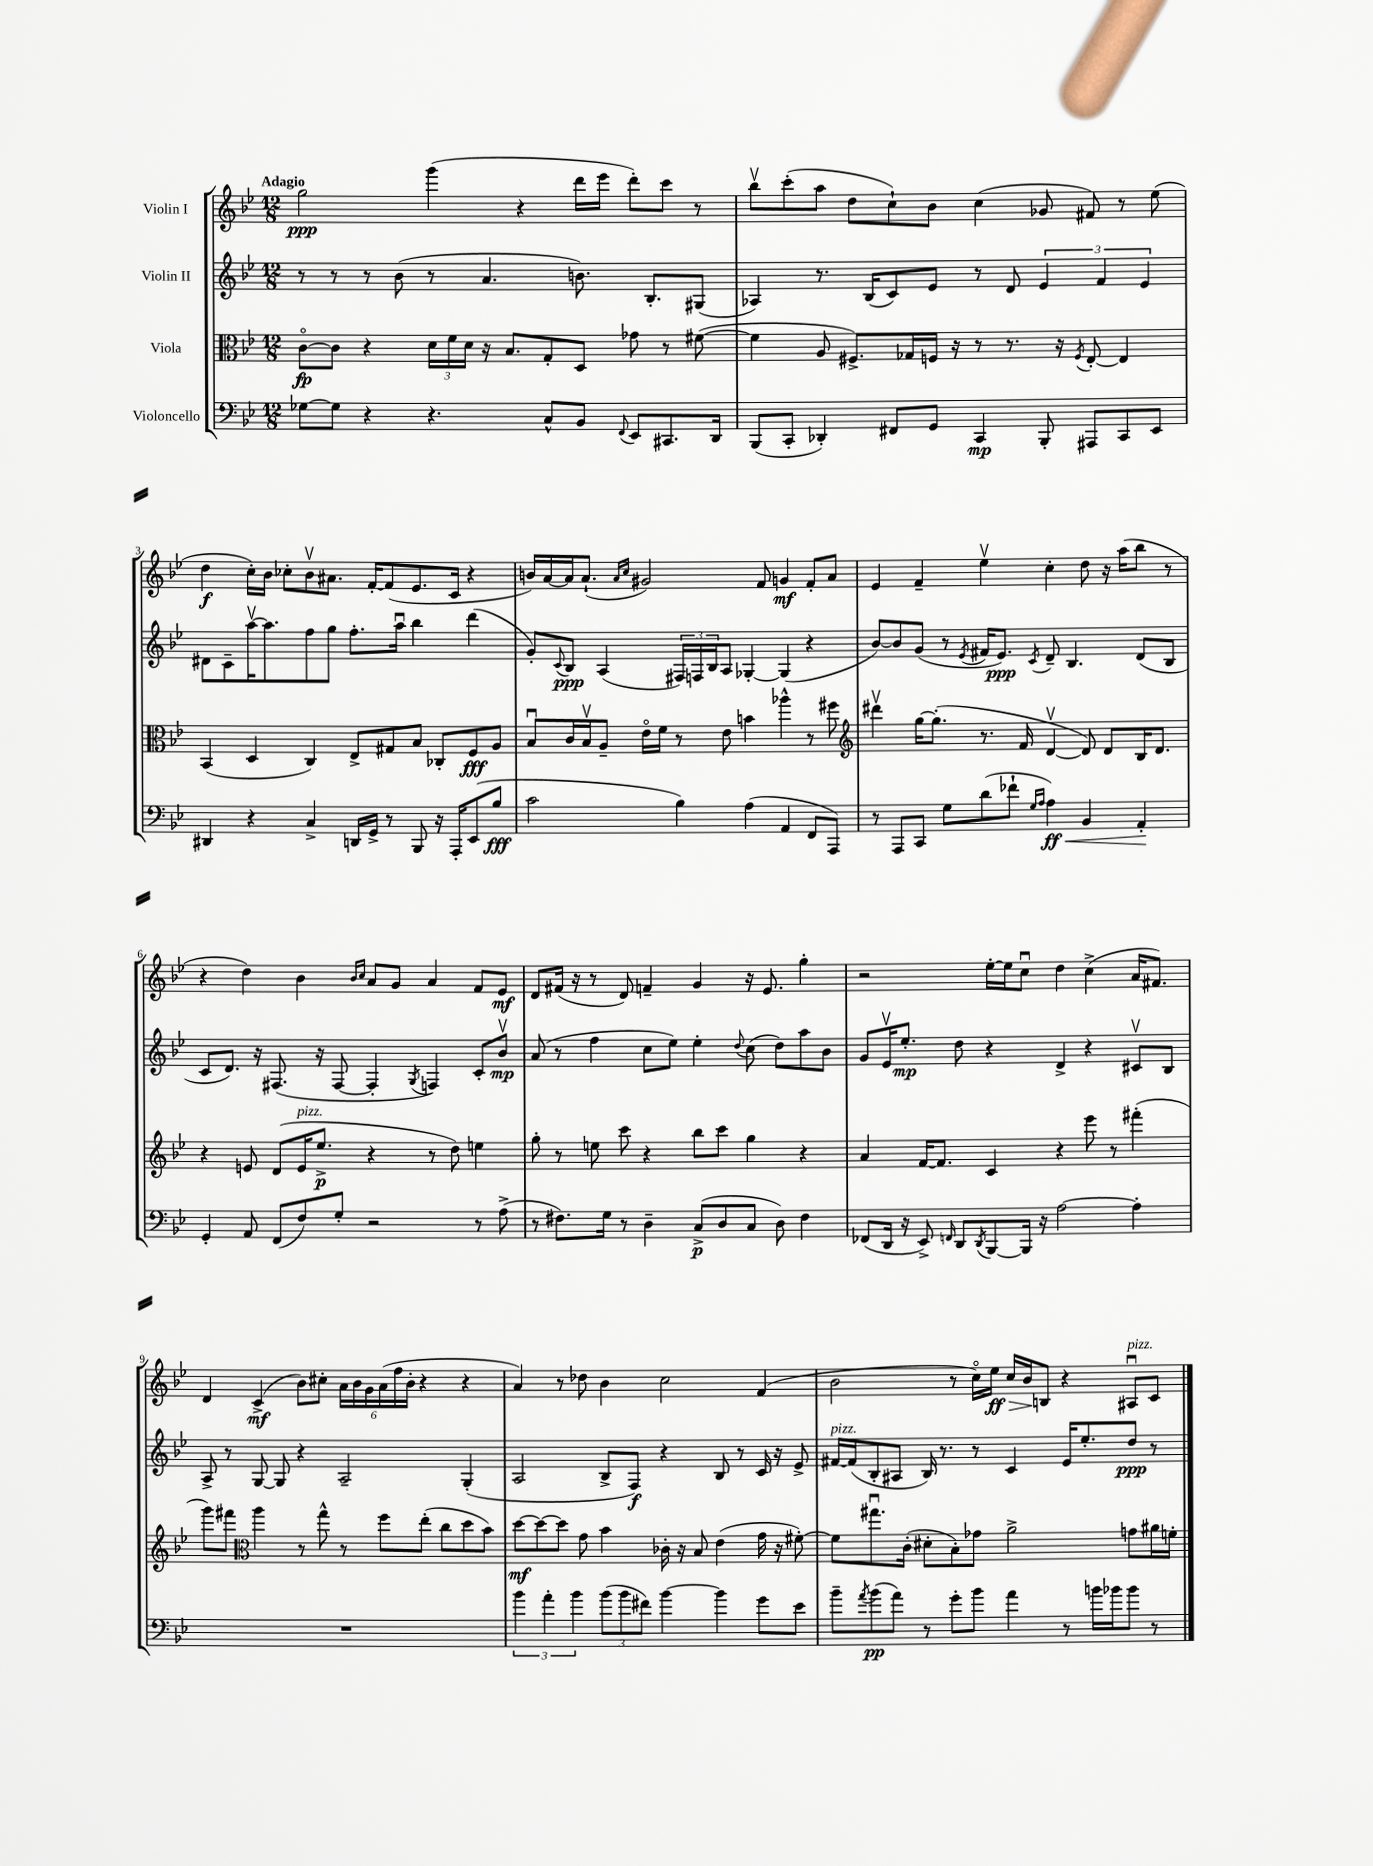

**kern	**kern	**kern	**kern
*staff4	*staff3	*staff2	*staff1
*clefF4	*clefC3	*clefG2	*clefG2
*k[b-e-]	*k[b-e-]	*k[b-e-]	*k[b-e-]
*M12/8	*M12/8	*M12/8	*M12/8
[8G-	[8co	8r	2gg
8G-]	8c]	8r	.
4r	4r	8r	.
.	.	(8b-	.
4.r	24d	8r	(4ggg
.	24f	.	.
.	24d	.	.
.	16r	4.a	.
.	8.B-	.	.
.	.	.	4r
8C^^	8G'	.	.
8BB-	8D	8.b)	16ddd
.	.	.	16eee-
8qqFF	.	.	.
8EE-	8g-	.	8ddd')
.	.	8.B-'	.
8.CC#	8r	.	8ccc
.	([8f#	(8G#	8r
16DD	.	.	.
=	=	=	=
(8BBB-	4f#]	4A-)	8bb-v
8CC'	.	.	(8ccc'
4DD-')	8A	8.r	8aa
.	8.F#^)	.	8dd
.	.	(16B-	.
8FF#	.	8c)	8cc`)
.	16G-	.	.
8GG	16F	8e-	8b-
.	16r	.	.
4CC	8r	8r	(4cc
.	8.r	8d	.
8BBB-'	.	6e-	8g-
.	16r	.	.
.	8qF	.	.
8AAA#	[8E-'	.	8f#)
.	.	6f	.
8CC	4E-]	.	8r
.	.	6e-	.
8EE-	.	.	(8ee-
=	=	=	=
4DD#	(4BB-	8d#	4dd
.	.	8c~	.
4r	4D	[16aav	16cc')
.	.	8.aa]	16b-
.	.	.	8cc-'
4C^	4C)	8ff	8b-v
.	.	8gg	8.a#
16DD	8E-^	8.ff'	.
16GG^	.	.	[16f'
8r	8G#	.	(8f]
.	.	16aau	.
8BBB-	8B-	4bb-	8.e-
16r	8C-'	.	.
16AAA'	.	.	16c
(8EE-	8F	(4ddd	4r
8B-	8A	.	.
=	=	=	=
2c	8B-u	8g')	16b)
.	.	.	[16a
.	.	8qqc	.
.	16c	8B-	16a]
.	16B-v	.	(8.a`
.	8A~	(4A	.
.	.	.	16qqa
.	.	.	16qqcc
.	16e-o	.	2g#)
.	16f	.	.
4B-)	8r	24F#)	.
.	.	24F	.
.	.	24B-	.
.	8e-	8A	.
(4A	4b	[4G-'	.
.	.	.	8f
4AA	4aa-^^	(4G-]	4g
8FF	8r	4r	8f'
8AAA)	8ff#	.	8a
=	=	=	=
*	*clefG2	*	*
8r	4ddd#v	[8b-)	4e-
8AAA	.	8b-]	.
8CC	[16gg	(8g	4f~
.	(8.gg']	.	.
8G	.	8r	.
.	.	8qe-	.
(8d	8.r	16f#	4ee-v
.	.	8.e-)	.
8f-`	.	.	.
.	16f	.	.
16qqG	.	.	.
16qqA	.	8qc	.
4A)	[4dv	8d~	4cc'
.	.	4.B-	.
4BB-	8d])	.	8dd
.	8d	.	16r
.	.	.	(16aa
4AA'	16B-	(8d	8bb-
.	8.d	.	.
.	.	8B-	8r
=	=	=	=
4GG'	4r	8c	4r
.	.	8.d)	.
8AA	8e	.	4dd)
.	.	16r	.
(8FF	(8d	(8.F#	.
8F)	16e	.	4b-
.	8.ee-^	16r	.
8G'	.	[8F#	.
.	.	.	16qqb-
.	.	.	16qqcc
2r	4r	4F#']	8a
.	.	.	8g
.	.	8qG	.
.	8r	4F)	4a
.	8dd)	.	.
8r	4ee	8c'	8f
(8A^	.	8b-v	8e-
=	=	=	=
8r	8gg'	(8a	8d
8.F#)	8r	8r	(16f#
.	.	.	16r
.	8ee	4ff	8r
16G	.	.	.
8r	8ccc	.	8d)
4D~	4r	8cc	4f~
.	.	8ee-)	.
(8C^	8bb-	4ee-'	4g
8D	8ccc	.	.
.	.	8qqdd	.
8C	4gg	(8cc	16r
.	.	.	8.e-
8D)	.	8dd)	.
4F#	4r	8aa	4gg'
.	.	8b-	.
=	=	=	=
(8FF-	4a	8g	2r
16DD	.	16e-v	.
16r	.	8.ee-'	.
8EE-^)	[16f	.	.
.	8.f]	.	.
16qqFF	.	.	.
8DD	.	8dd	.
8qDD	.	.	.
[8BBB-	4c	4r	[16ee-'
.	.	.	16ee-]
16BBB-]	.	.	8ccu
16r	.	.	.
[2A	4r	4d^	4dd
.	8eee-	4r	(4cc^
.	8r	.	.
4A']	(4fff#'	8c#v	16a
.	.	.	8.f#)
.	.	8B-	.
=	=	=	=
1.r	8ggg)	8A^	4d
.	8fff#	8r	.
*	*clefC3	*	*
.	4aa	[8G	(4c^
.	.	8G]	.
.	8r	4r	8b-)
.	8gg^^	.	8cc#'
.	8r	2A~	24a
.	.	.	24b-
.	.	.	24g
.	8ff	.	(24a
.	.	.	24ff
.	.	.	24b-'
.	(8ee-'	.	4r
.	8cc	.	.
.	8dd	(4G'	4r
.	8b-)	.	.
=	=	=	=
6b-	[8dd	2A	4a)
.	8dd_	.	.
6a'	.	.	.
.	8dd]	.	8r
6b-	.	.	.
.	8g	.	8dd-
(12b-	4b-	8B-^	4b-
12b-	.	.	.
.	.	8F)	.
12f#)	.	.	.
[4b-	16c-'	4r	2cc
.	16r	.	.
.	8B-	.	.
4b-]	(4e-	8B-	.
.	.	8r	.
8g	16g	16c	(4f
.	16r	16r	.
8e-	[8f#')	8e-^	.
=	=	=	=
8b-~	8f#]	[16f#	2b-
.	.	(16f#]	.
8qa	.	.	.
(8b-	8.gg#u	8B-'	.
8a)	.	8A#	.
.	(16c'	.	.
8r	8d#'	16B-)	.
.	.	8.r	.
8g'	8B-')	.	8r
8b-	8g-	8r	16cco)
.	.	.	16ee-
4a	2a^	4c	16cc
.	.	.	16b-
.	.	.	8B
8r	.	16e-	4r
.	.	8.ee-'	.
16b	.	.	.
16b-	.	.	.
8b-	8g	8dd	8A#u
8r	16a#	8r	8c
.	16f'	.	.
==	==	==	==
*-	*-	*-	*-
